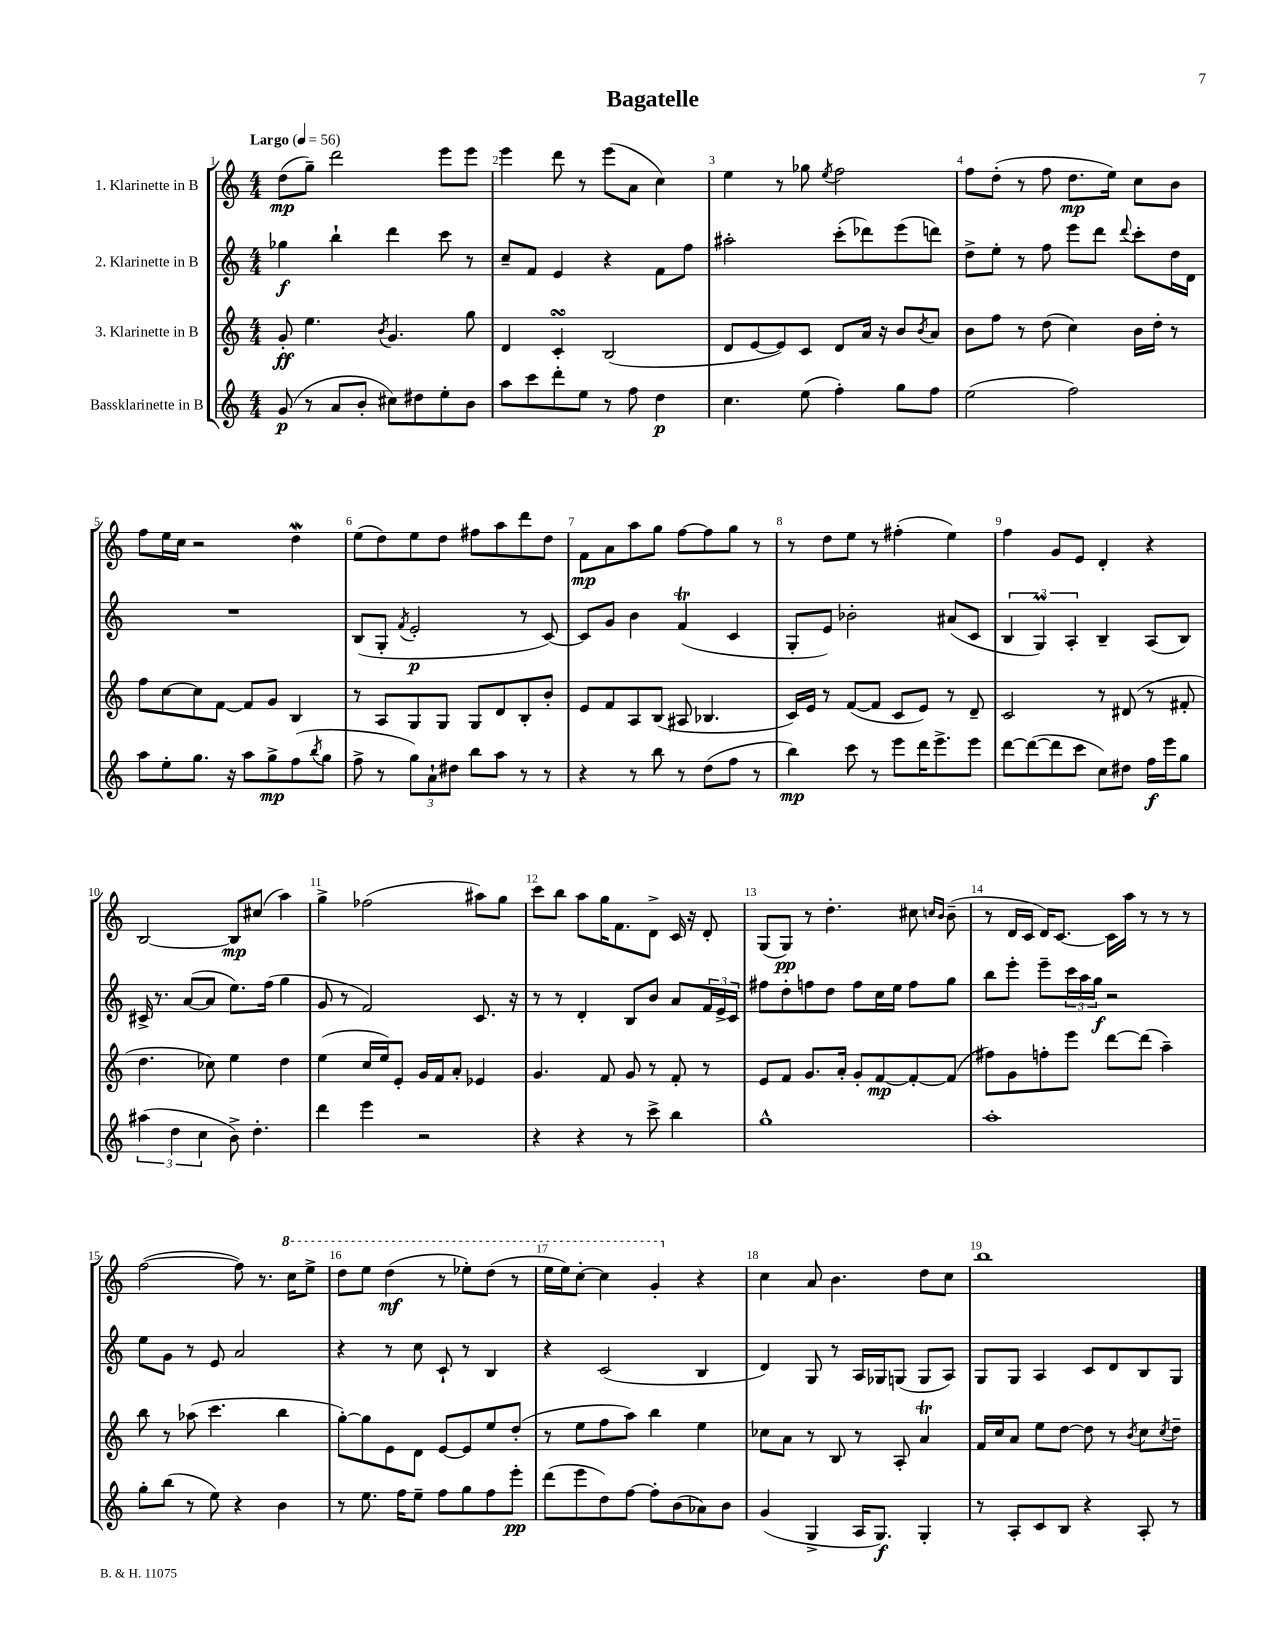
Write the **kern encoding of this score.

**kern	**dynam	**kern	**dynam	**kern	**dynam	**kern	**dynam
*part4	*part4	*part3	*part3	*part2	*part2	*part1	*part1
*staff4	*staff4	*staff3	*staff3	*staff2	*staff2	*staff1	*staff1
*I"Bassklarinette in B	*	*I"3. Klarinette in B	*	*I"2. Klarinette in B	*	*I"1. Klarinette in B	*
*clefG2	*	*clefG2	*	*clefG2	*	*clefG2	*
*k[]	*	*k[]	*	*k[]	*	*k[]	*
*M4/4	*	*M4/4	*	*M4/4	*	*M4/4	*
*MM56	*	*MM56	*	*MM56	*	*MM56	*
=1	=1	=1	=1	=1	=1	=1	=1
!	!	!	!	!	!	!LO:TX:a:B:t=Largo	!
(8g/	p	8g'/	ff	4gg-X\	f	(8dd\L	mp
8r	.	4.ee\	.	.	.	8gg~\J)	.
8a/L	.	.	.	4bb`\	.	2ddd\	.
8b'/J	.	.	.	.	.	.	.
.	.	8qb/	.	.	.	.	.
8cc#X\L)	.	4.g/	.	4ddd\	.	.	.
8dd#X\	.	.	.	.	.	.	.
8ee'\	.	.	.	8ccc\	.	8eee\L	.
8b\J	.	8gg\	.	8r	.	8eee\J	.
=2	=2	=2	=2	=2	=2	=2	=2
8aa\L	.	4d/	.	8cc~/L	.	4eee\	.
8ccc\	.	.	.	8f/J	.	.	.
8ddd'\	.	4csSSs'/	.	4e/	.	8ddd\	.
8ee\J	.	.	.	.	.	8r	.
8r	.	(2B/	.	4r	.	(8eee\L	.
8ff\	.	.	.	.	.	8a\J	.
4dd\	p	.	.	8f\L	.	4cc\)	.
.	.	.	.	8ff\J	.	.	.
=3	=3	=3	=3	=3	=3	=3	=3
4.cc\	.	8d/L	.	2aa#X'\	.	4ee\	.
.	.	[8e/	.	.	.	.	.
.	.	8e/])	.	.	.	8r	.
(8ee\	.	8c/J	.	.	.	8gg-X\	.
.	.	.	.	.	.	8qee/	.
4ff'\)	.	8d/L	.	(8ccc'\L	.	2ff\	.
.	.	16a/Jk	.	8ddd-X\)	.	.	.
.	.	16r	.	.	.	.	.
8gg\L	.	8b/L	.	(8eee\	.	.	.
.	.	8qb/	.	.	.	.	.
8ff\J	.	8a/J	.	8dddn\J)	.	.	.
=4	=4	=4	=4	=4	=4	=4	=4
(2ee\	.	8b\L	.	8dd^\L	.	8ff\L	.
.	.	8ff\J	.	8ee'\J	.	(8dd'\J	.
.	.	8r	.	8r	.	8r	.
.	.	(8dd\	.	8ff\	.	8ff\	.
2ff\)	.	4cc\)	.	8eee\L	.	8.dd\L	mp
.	.	.	.	8ddd\J	.	.	.
.	.	.	.	.	.	16ee\Jk)	.
.	.	.	.	8qqddd/	.	.	.
.	.	16b\LL	.	8ccc'\L	.	8cc\L	.
.	.	16dd'\JJ	.	.	.	.	.
.	.	8r	.	16dd\L	.	8b\J	.
.	.	.	.	16d\JJ	.	.	.
!!LO:LB:g=z
=5	=5	=5	=5	=5	=5	=5	=5
8aa\L	.	8ff\L	.	1r	.	8ff\L	.
8ee'\	.	[8cc\	.	.	.	16ee\L	.
.	.	.	.	.	.	16cc\JJ	.
8.gg\J	.	8cc\]	.	.	.	2r	.
.	.	[8f\J	.	.	.	.	.
16r	.	.	.	.	.	.	.
8aa\L	.	8f/L]	.	.	.	.	.
8gg^\	mp	8g/J	.	.	.	.	.
(8ff\	.	4B/	.	.	.	4ddW\	.
8qbb/	.	.	.	.	.	.	.
8gg\J	.	.	.	.	.	.	.
=6	=6	=6	=6	=6	=6	=6	=6
8ff^\	.	8r	.	(8B/L	.	(8ee\L	.
8r	.	8A/L	.	8G'/J	.	8dd\)	.
.	.	.	.	8qf/	.	.	.
12gg\L)	.	8G/	.	2e'/	p	8ee\	.
12a`\	.	.	.	.	.	.	.
.	.	8G/J	.	.	.	8dd\J	.
12dd#X\J	.	.	.	.	.	.	.
8bb\L	.	8G/L	.	.	.	8ff#X\L	.
8aa\J	.	8d/	.	.	.	8aa\	.
8r	.	8B'/	.	8r	.	8ddd\	.
8r	.	8b'/J	.	[8c/)	.	8dd\J	.
=7	=7	=7	=7	=7	=7	=7	=7
4r	.	8e/L	.	8c/L]	.	8f\L	mp
.	.	8f/	.	8g/J	.	8a\	.
8r	.	8A/	.	4b\	.	8aa\	.
8bb\	.	(8B/J	.	.	.	8gg\J	.
8r	.	8A#X/	.	(4fT/	.	[8ff\L	.
(8dd\L	.	4.B-X/	.	.	.	8ff\]	.
8ff\J	.	.	.	4c/	.	8gg\J	.
8r	.	.	.	.	.	8r	.
=8	=8	=8	=8	=8	=8	=8	=8
4bb\)	mp	16c/LL)	.	8G'/L	.	8r	.
.	.	16e/JJ	.	.	.	.	.
.	.	8r	.	8e/J)	.	8dd\L	.
8ccc\	.	([8f/L	.	2b-X'\	.	8ee\J	.
8r	.	8f/J]	.	.	.	8r	.
8eee\L	.	8c/L	.	.	.	(4ff#X'\	.
16ddd\K	.	8e/J)	.	.	.	.	.
8.eee^\	.	.	.	.	.	.	.
.	.	8r	.	(8a#X/L	.	4ee\)	.
8eee\J	.	8d~/	.	8c/J	.	.	.
=9	=9	=9	=9	=9	=9	=9	=9
[8ddd\L	.	2c/	.	6B/	.	4ff\	.
(8ddd\_	.	.	.	.	.	.	.
.	.	.	.	6GM/)	.	.	.
8ddd\]	.	.	.	.	.	8g/L	.
.	.	.	.	6A'/	.	.	.
8ccc\J	.	.	.	.	.	8e/J	.
8cc\L)	.	8r	.	4B~/	.	4d'/	.
8dd#X\J	.	(8d#X/	.	.	.	.	.
16ff\LL	f	8r	.	(8A/L	.	4r	.
16eee\J	.	.	.	.	.	.	.
8gg\J	.	8f#X'/	.	8B/J)	.	.	.
!!LO:LB:g=z
=10	=10	=10	=10	=10	=10	=10	=10
(6aa#X\	.	4.dd\	.	16c#X^/	.	[2B/	.
.	.	.	.	8.r	.	.	.
6dd\	.	.	.	.	.	.	.
.	.	.	.	([8a/L	.	.	.
6cc\	.	.	.	.	.	.	.
.	.	8cc-X\)	.	8a/J]	.	.	.
8b^\)	.	4ee\	.	8.ee\L)	.	8B/L]	mp
4.dd'\	.	.	.	.	.	(8cc#X/J	.
.	.	.	.	(16ff\Jk	.	.	.
.	.	4dd\	.	4gg\	.	4aa\)	.
=11	=11	=11	=11	=11	=11	=11	=11
4ddd\	.	(4ee\	.	8g/	.	4gg^\	.
.	.	.	.	8r	.	.	.
4eee\	.	16cc/LL	.	2f/)	.	(2ff-X\	.
.	.	16ee/J)	.	.	.	.	.
.	.	8e'/J	.	.	.	.	.
2r	.	16g/LL	.	.	.	.	.
.	.	16f/J	.	.	.	.	.
.	.	8a'/J	.	.	.	.	.
.	.	4e-X/	.	8.c/	.	8aa#X\L)	.
.	.	.	.	.	.	8gg\J	.
.	.	.	.	16r	.	.	.
=12	=12	=12	=12	=12	=12	=12	=12
4r	.	4.g/	.	8r	.	8ccc\L	.
.	.	.	.	8r	.	8bb\J	.
4r	.	.	.	4d'/	.	8aa\L	.
.	.	8f/	.	.	.	16gg\K	.
.	.	.	.	.	.	8.f\	.
8r	.	8g/	.	8B/L	.	.	.
8ccc^\	.	8r	.	8b/J	.	8d^\J	.
4bb\	.	8f'/	.	8a/L	.	16c/	.
.	.	.	.	.	.	16r	.
.	.	8r	.	24f/L	.	8d'/	.
.	.	.	.	24e^/	.	.	.
.	.	.	.	24c/JJ	.	.	.
=13	=13	=13	=13	=13	=13	=13	=13
1gg^^	.	8e/L	.	8ff#X\L	.	(8G/L	.
.	.	8f/J	.	8dd'\	.	8G/J)	pp
.	.	8.g/L	.	8ffn\	.	8r	.
.	.	.	.	8dd\J	.	4.dd'\	.
.	.	16a'/Jk	.	.	.	.	.
.	.	8g'/L	.	8ff\L	.	.	.
.	.	[8f/	mp	16cc\L	.	.	.
.	.	.	.	16ee\JJ	.	.	.
.	.	8f'/_	.	8ff\L	.	8cc#X\	.
.	.	.	.	.	.	16qqccn/LL	.
.	.	.	.	.	.	16qqb/JJ	.
.	.	(8f/J]	.	8gg\J	.	(8b~\	.
=14	=14	=14	=14	=14	=14	=14	=14
1aa'	.	8ff#X\L)	.	8bb\L	.	8r	.
.	.	8g\	.	8eee'\J	.	16d/LL	.
.	.	.	.	.	.	16c/JJ	.
.	.	8ffn'\	.	8eee~\L	.	16d/KL)	.
.	.	.	.	.	.	[8.c/J	.
.	.	8eee\J	.	24ccc\L	.	.	.
.	.	.	.	24aa\	.	.	.
.	.	.	.	24gg\JJ	f	.	.
.	.	[8ddd\L	.	2r	.	16c\LL]	.
.	.	.	.	.	.	16aa\JJ	.
.	.	(8ddd\J]	.	.	.	8r	.
.	.	4aa~\)	.	.	.	8r	.
.	.	.	.	.	.	8r	.
!!LO:LB:g=z
=15	=15	=15	=15	=15	=15	=15	=15
8gg'\L	.	8bb\	.	8ee\L	.	([2ff\	.
(8bb\J	.	8r	.	8g\J	.	.	.
8r	.	(8aa-X\	.	8r	.	.	.
8ee\)	.	4.ccc\	.	8e/	.	.	.
4r	.	.	.	2a/	.	8ff\])	.
.	.	.	.	.	.	8.r	.
4b\	.	4bb\	.	.	.	.	.
*	*	*	*	*	*	*8va	*
.	.	.	.	.	.	16ccc\KL	.
.	.	.	.	.	.	8eee^\J	.
=16	=16	=16	=16	=16	=16	=16	=16
8r	.	[8gg'\L)	.	4r	.	8ddd\L	.
8.ee\	.	8gg\]	.	.	.	8eee\J	.
.	.	8e\	.	8r	.	(4ddd\	mf
16ff\KL	.	.	.	.	.	.	.
8ee~\J	.	8d\J	.	8cc\	.	.	.
8ff\L	.	[8e/L	.	8c`/	.	8r	.
8gg\	.	8e/]	.	8r	.	8eee-X'\L)	.
8ff\	.	8ee/	.	4B/	.	(8ddd\J	.
8eee'\J	pp	(8dd'/J	.	.	.	8r	.
=17	=17	=17	=17	=17	=17	=17	=17
(8ddd\L	.	8r	.	4r	.	16eee\LL	.
.	.	.	.	.	.	16eee\J)	.
8eee\	.	8ee\L	.	.	.	[8ccc'\J	.
8dd\)	.	8ff\	.	(2c/	.	4ccc\]	.
[8ff\J	.	8aa\J)	.	.	.	.	.
8ff'\L]	.	4bb\	.	.	.	4gg'/	.
(8b\	.	.	.	.	.	.	.
*	*	*	*	*	*	*X8va	*
8a-X\)	.	4ee\	.	4B/	.	4r	.
8b\J	.	.	.	.	.	.	.
=18	=18	=18	=18	=18	=18	=18	=18
(4g/	.	8cc-X\L	.	4d/)	.	4cc\	.
.	.	8a\J	.	.	.	.	.
4G^/	.	8r	.	8G/	.	8a/	.
.	.	8B/	.	8r	.	4.b\	.
16A/KL	.	8r	.	16A/LL	.	.	.
8.G/J)	f	.	.	16G-X/J	.	.	.
.	.	8A'/	.	(8Gn/J	.	.	.
4G'/	.	4aT/	.	8G/L	.	8dd\L	.
.	.	.	.	8A/J)	.	8cc\J	.
=19	=19	=19	=19	=19	=19	=19	=19
8r	.	16f/LL	.	8G/L	.	1bb	.
.	.	16cc/J	.	.	.	.	.
8A'/L	.	8a/J	.	8G/J	.	.	.
8c/	.	8ee\L	.	4A/	.	.	.
8B/J	.	[8dd\J	.	.	.	.	.
4r	.	8dd\]	.	8c/L	.	.	.
.	.	8r	.	8d/	.	.	.
.	.	8qb/	.	.	.	.	.
8A'/	.	8cc\L	.	8B/	.	.	.
.	.	8qcc/	.	.	.	.	.
8r	.	8dd~\J	.	8G/J	.	.	.
==	==	==	==	==	==	==	==
*-	*-	*-	*-	*-	*-	*-	*-
